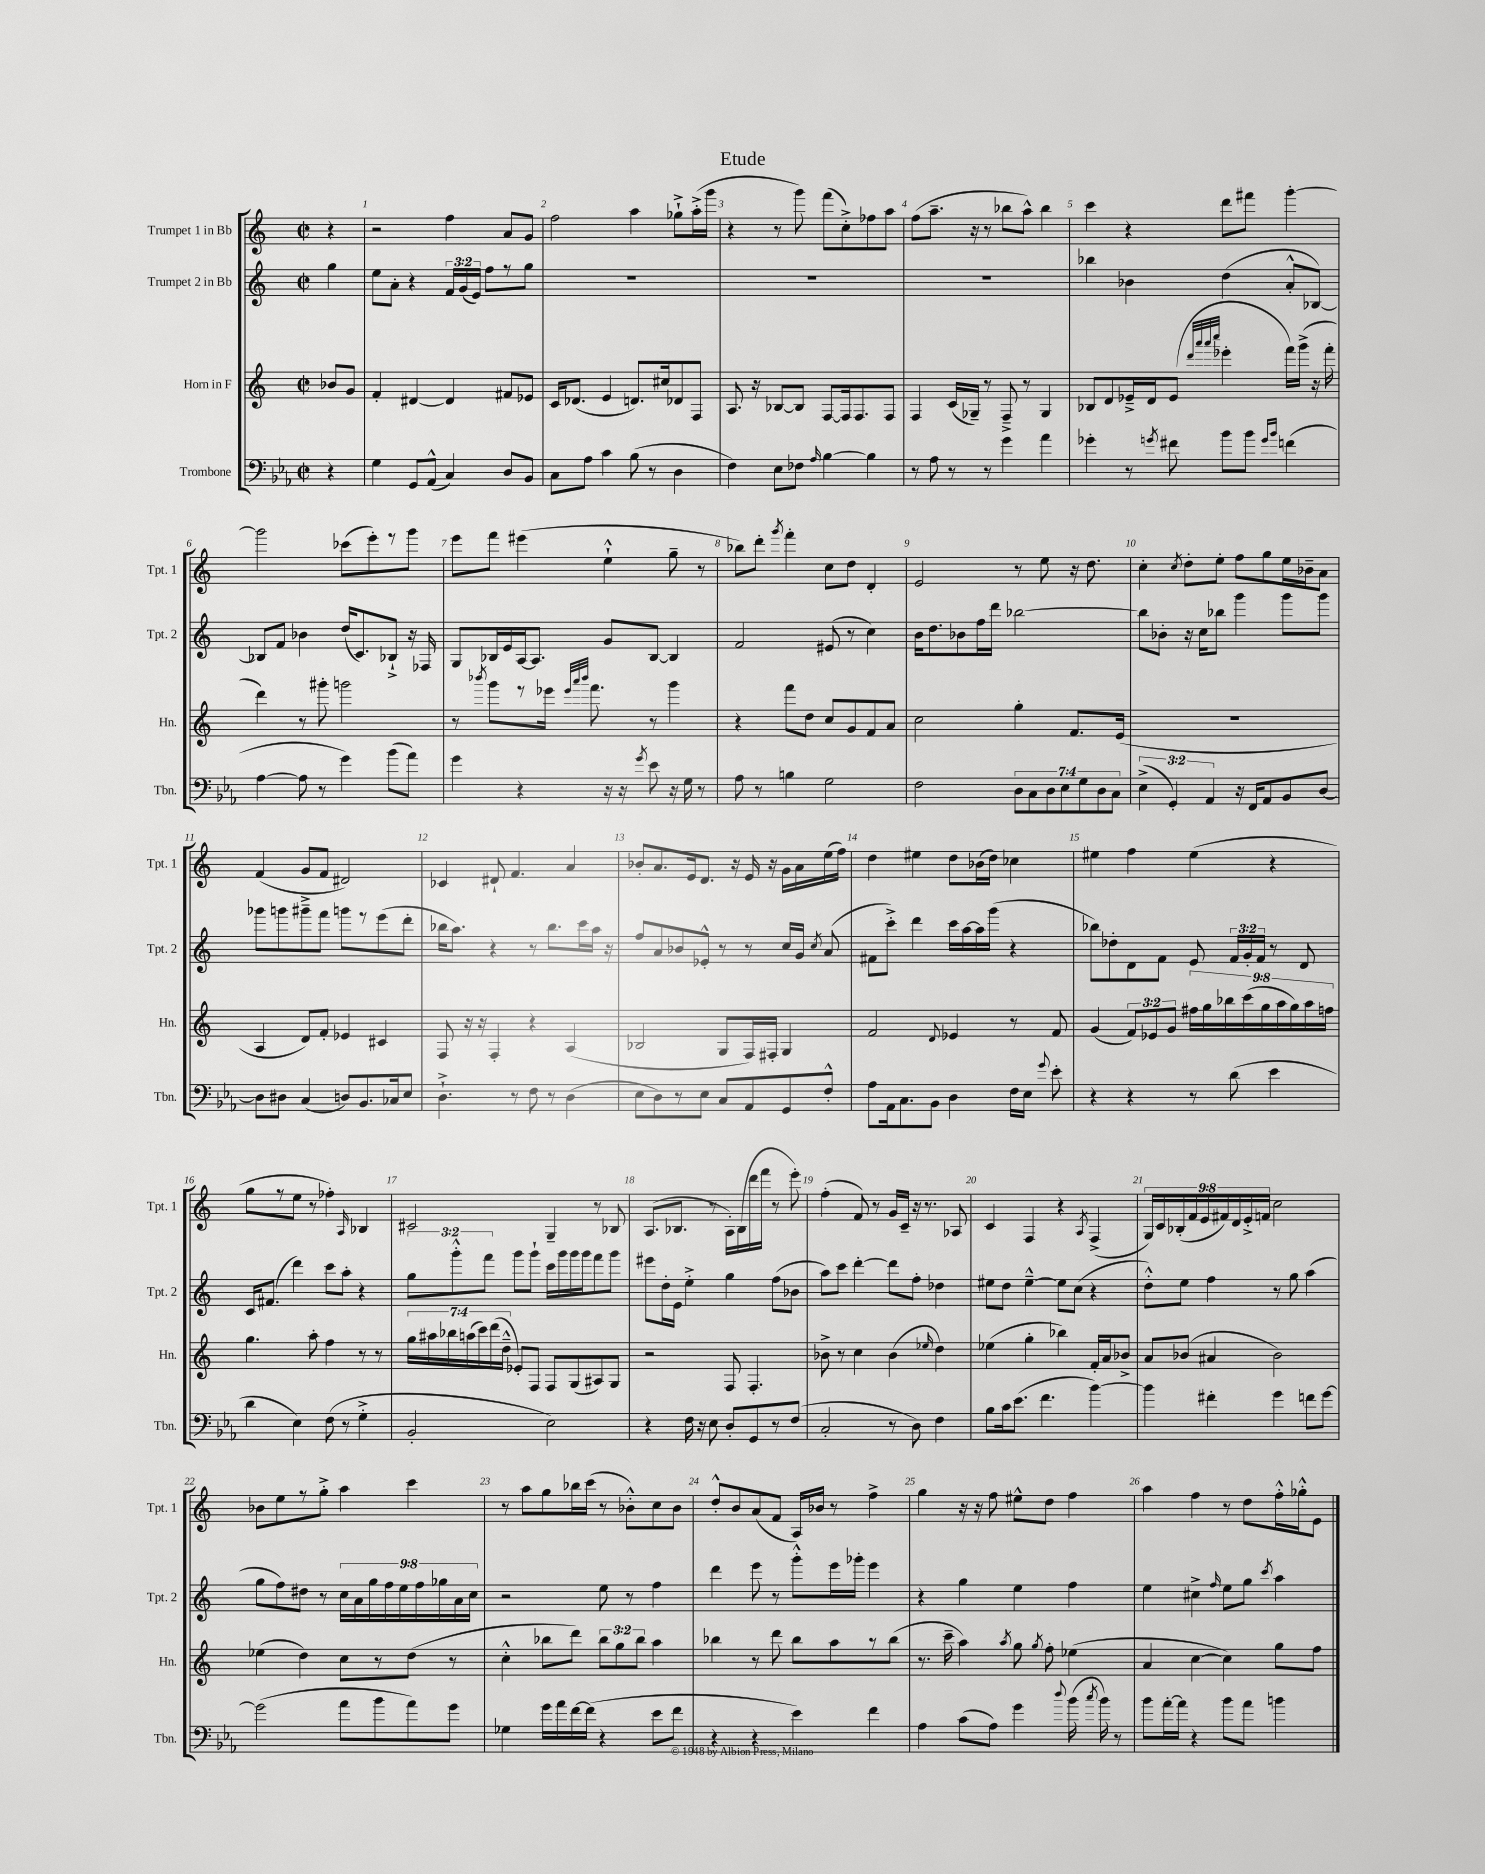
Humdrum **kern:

**kern	**kern	**kern	**kern
*staff4	*staff3	*staff2	*staff1
*clefF4	*clefG2	*clefG2	*clefG2
*k[b-e-a-]	*k[]	*k[]	*k[]
*M2/2	*M2/2	*M2/2	*M2/2
*met(c|)	*met(c|)	*met(c|)	*met(c|)
4r	8b-/L	4gg\	4r
.	8g/J	.	.
=	=	=	=
4G\	4f'/	8ee\L	2r
.	.	8a'\J	.
8GG/L	[4d#/	4r	.
(8AA-^^/J	.	.	.
4C/)	4d#/]	24f/LL	4ff\
.	.	(24g/	.
.	.	24e/JJ)	.
.	.	8ff\L	.
8D/L	8f#/L	8r	8a/L
8BB-/J	8e-/J	8gg\J	8g/J
=	=	=	=
8C\L	16c/LK	1r	2ff\
.	(8.d-/J	.	.
8A-\J	.	.	.
4c\	4e/	.	.
(8B-\	8.d/L)	.	4aa\
8r	.	.	.
.	16cc#/k	.	.
4D\	8d-/	.	8gg-`^\L
.	8F/J	.	(16aa'^\L
.	.	.	16ggg\JJ
=	=	=	=
4F\)	8.A/	1r	4r
.	16r	.	.
8E-\L	[8B-/L	.	8r
8F-\J	8B-/]J	.	8ggg\)
16qqA-/	.	.	.
[4B-\	[8F/L	.	(8fff\L
.	16F/]k	.	8cc'^\)
.	8.F/	.	.
4B-\]	.	.	8ff-\
.	8F/J	.	8aa\J
=	=	=	=
8r	4F/	1r	(8ff\L
8A-\	.	.	8.aa~\J
8r	(16c/LL	.	.
.	16G-~/JJ)	.	16r
8r	8r	.	8r
4g\	8F~^/	.	8bb-\L
.	8r	.	8aa^^\J)
4a-\	4G-/	.	4bb-\
=	=	=	=
4g-'\	8B-/L	4bb-\	4ccc\
.	8d/	.	.
8r	16e-~^/L	4b-\	4r
.	16d/J	.	.
8qg/	.	.	.
8f#\	(8e-/J	.	.
.	32qqddd/LLL	.	.
.	32qqaaa/	.	.
.	32qqaaa/	.	.
.	32qqcccc/JJJ	.	.
8b-\L	4eee-'\	(4dd\	8ddd\L
8b-\J	.	.	8fff#\J
16qqg/LL	.	.	.
16qqb-/JJ	.	.	.
(4f\	16fff\LL)	8a'^^/L	[4ggg'\
.	(16ggg^\JJ	.	.
.	16r	[8B-/J)	.
.	16fff'\	.	.
=	=	=	=
[4A-\	4ddd\)	8B-/]L	2ggg\]
.	.	8f/J	.
8A-\]	8r	4b-\	.
8r	8ggg#'\	.	.
4g\)	2ggg\	(16dd/LK	(8ccc-\L
.	.	8.c/)	.
.	.	.	8eee'\)
(8b-\L	.	8B-`^/J	8r
8a-\J)	.	16r	8ggg\J
.	.	16F-/	.
=	=	=	=
4g\	8r	8G/L	8eee\L
.	8qbbb-/	.	.
.	8ggg\L	16B-/L	8fff\J
.	.	16e/	.
4r	8r	[16A/J	(4eee#\
.	.	8.A/]J	.
.	16eee-\Jk	.	.
.	32qqeee-/LLL	.	.
.	32qqaaa/	.	.
.	32qqbbb-/JJJ	.	.
.	8.fff\	.	.
16r	.	8g/L	4ee`^^\
16r	.	.	.
8qg/	.	.	.
8e-\	8r	[8B-/J	.
16r	4ggg\	4B-/]	8gg~\
16G\	.	.	.
8r	.	.	8r
=	=	=	=
8A-\	4r	2f/	8bb-\L)
8r	.	.	8ddd'\J
.	.	.	8qggg/
4B\	8fff\L	.	4fff'\
.	8dd\J	.	.
2G\	8cc/L	(8e#/	8cc\L
.	8g/	8r	8dd\J
.	8f/	4cc\)	4d'/
.	8a/J	.	.
=	=	=	=
2F\	2cc\	16b\LK	2e/
.	.	8.dd\	.
.	.	8b-\	.
.	.	16ff\L	.
.	.	16ddd\JJ	.
14D\L	4gg'\	[2bb-\	8r
14C\	.	.	.
.	.	.	8ee\
14D\	.	.	.
14E-\	.	.	.
.	8.f/L	.	16r
14G\	.	.	.
.	.	.	8.dd\
14D\	.	.	.
14C\J	.	.	.
.	(16e/Jk	.	.
=	=	=	=
(6E-^\	1r	8bb-\]L	4cc'\
.	.	8b-'\J	.
6GG'/)	.	.	.
.	.	.	8qcc/
.	.	16r	8dd'\L
.	.	16cc\LK	.
6AA-/	.	.	.
.	.	8bb-\J	8ee'\J
16r	.	4ggg\	8ff\L
16FF/LK	.	.	.
8AA-/	.	.	8gg\
8BB-/	.	8ggg\L	16ee\L
.	.	.	16b-~\J
[8D/J	.	8ggg\J	8a\J
=	=	=	=
8D\]L	4A/	8ggg-\L	(4f/
8D#\J	.	8ggg\	.
(4C/	8d/L)	8ggg#~^\	8g/L
.	8f'/J	8fff\J	8f/J
8D/L)	4e-/	8ggg\L	2d#/)
8.BB-/	.	8r	.
.	4c#/	(8eee\	.
16C-/k	.	.	.
8E-/J	.	8ddd'\J	.
=	=	=	=
4.D`^\	8F/	16bb-\LK	4c-/
.	.	8.aa\J)	.
.	16r	.	.
.	16r	.	.
.	4F'/	4r	8d#`/
8r	.	.	4.f/
8F\	4r	8r	.
8r	.	8.bb-\L	.
(4D\	(4A/	.	4a/
.	.	16ccc\L	.
.	.	16aa\JJ	.
.	.	16r	.
=	=	=	=
8E-\L	2B-/	8ff/L	8b-'/L
8D\)	.	8a/	8.a/
8r	.	8b-/	.
.	.	.	16e/k
8E-\J	.	8e-'^^/J	8.d/J
8C/L	8G/L	8r	.
.	.	.	16r
8AA-/	16F/L)	8r	16e/
.	16F#'/JJ	.	16r
8GG/	4G/	16cc/LL	16g\LL
.	.	16g/JJ	16a\
.	.	8qcc/	.
8F'^^/J	.	(8a/	(16ee\
.	.	.	16ff\JJ)
=	=	=	=
8A-\L	2f/	8f#\L	4dd\
16AA-\k	.	8ccc'^\J)	.
8.C\	.	.	.
.	.	4ddd\	4ee#\
8BB-\J	.	.	.
.	8qqd/	.	.
4D\	4e-/	16ccc\LL	8dd\L
.	.	[16aa\	.
.	.	16aa\]	(16b-\L
.	.	(16ggg\JJ	16dd\JJ)
16F\LL	8r	4r	4cc-\
16E-\JJ	.	.	.
8qqg/	.	.	.
8e-'\	8f/	.	.
=	=	=	=
4r	(4g/	8bb-\L)	4ee#\
.	.	8dd-'\	.
4r	12f/L)	8d\	4ff\
.	12e-/	.	.
.	.	8f\J	.
.	12g/J	.	.
8r	18ff#\LL	8e/	(4ee#\
.	18gg\	.	.
.	18bb-\	.	.
(8d\	.	24f/LL	.
.	(18ccc\	24g'/	.
.	.	24f/JJ	.
.	18gg\	.	.
4e-\	.	8r	4r
.	18aa\	.	.
.	18gg\)	.	.
.	.	8d/	.
.	18aa\	.	.
.	18ff\JJ	.	.
=	=	=	=
4d\	4.gg\	16c/LK	8gg\L
.	.	(8.f#/J	.
.	.	.	8r
4E-\)	.	4ddd\)	8ee\J
.	8aa'\	.	8r
(8F\	4ff\	8ccc\L	4ff-'\)
8r	.	8aa'\J	.
.	.	.	16qqA/
4G'^\	8r	4r	4B-/
.	8r	.	.
=	=	=	=
2BB-'/	28gg\LL	12gg\L	2c#/
.	28aa#\	.	.
.	28bb-\	.	.
.	.	12ggg'^^\	.
.	(28aa\	.	.
.	28ccc\)	.	.
.	.	12fff\J	.
.	(28ddd\	.	.
.	28dd~^^\JJ	.	.
.	8e-'/L)	8ggg\L	.
.	8F/J	8ggg`\J	.
2E-\)	8F/L	16ccc\LL	4G~/
.	.	16ggg\	.
.	(8G/	16ggg\	.
.	.	16ggg\J	.
.	8A#/)	8fff\	8r
.	8G/J	8ggg\J	8B-/
=	=	=	=
4r	2r	8eee#\L	(8.A/L
.	.	16dd'\L	.
.	.	16e\JJ	8.B-/J
16F\	.	4ee'^\	.
16r	.	.	.
8E-\	.	.	8r
8D'/L	8F/	4gg\	16A'\LL)
.	.	.	(16B-\
8GG/	4.F'/	.	16ddd\
.	.	.	16fff\JJ
8r	.	(8ff\L	8r
(8F/J	.	8b-\J	8eee'\)
=	=	=	=
2C'/	8b-^\	8aa\L)	(4ff'\
.	8r	8ccc\J	.
.	4cc\	[4ddd'\	8f/)
.	.	.	8r
8r	(4b-\	8ddd\]L	16g/LL
.	.	.	16c~/JJ
8D\)	.	8ff'\J	16r
.	.	.	8.r
.	16qqee-/	.	.
4F\	4dd\)	4dd-\	.
.	.	.	8A-/
=	=	=	=
8B-\L	(4ee-\	8ee#\L	4c/
16c\k	.	8dd\J	.
(8.e-\J	.	.	.
.	4gg'\	[4ee#~^^\	4F/
4.f\	.	.	.
.	4bb-\)	8ee#\]L	4r
.	.	(8cc\J	.
.	.	.	8qA/
[4b-\)	16f'/LL	4r	(4F^/
.	16a/J	.	.
.	8b-^/J	.	.
=	=	=	=
4b-\]	8a/L	8dd'^^\L)	18G/LL)
.	.	.	18c/
.	.	.	(18B-'/
.	(8b-/J	8ee\J	.
.	.	.	18f/
.	.	.	18e/
4f#'\	4a#/	4ff\	.
.	.	.	18f#/)
.	.	.	18d/
.	.	.	18e'^/
.	.	.	18f/JJ
4g\	2b-\)	8r	2cc\
.	.	8gg\	.
8f\L	.	(4aa\	.
[8g\J	.	.	.
=	=	=	=
(2g\]	(4ee-\	8gg\L	8b-\L
.	.	8ff\)	8ee\
.	4dd\)	8dd#\J	8r
.	.	8r	8gg'^\J
8a-\L	8cc\L	18cc\LL	4aa\
.	.	18a\	.
.	.	18gg\	.
8b-\	8r	.	.
.	.	18ff\	.
.	.	18ee\	.
8a-\)	(8dd\J	.	4ccc\
.	.	18ff\	.
.	.	18gg-\	.
8g\J	8r	.	.
.	.	18a\	.
.	.	18cc\JJ	.
=	=	=	=
4G-\	4cc'^^\	2r	8r
.	.	.	8aa\L
16g\LL	8bb-\L	.	8gg\
16a-\	.	.	.
[16f\	8ddd\J)	.	16bb-\L
(16f\]JJ	.	.	(16ccc\JJ
4r	12bb-\L	8ee\	8r
.	12gg\	.	.
.	.	8r	8b-'^^\L)
.	12bb-\J	.	.
8e-\L	4aa\	4ff\	8cc\
8f\J	.	.	8b-\J
=	=	=	=
4r	4bb-\	4ddd\	8dd'^^/L
.	.	.	8b/
4r	8r	8eee\	(8a/
.	8ddd\	8r	8f/J
4e-\)	8bb-\L	8ggg'^^\L	16A/LL)
.	.	.	16b-/JJ
.	8aa\	16eee\L	8r
.	.	16ggg-'\JJ	.
4f\	8r	4eee\	4ff^\
.	(8bb-\J	.	.
=	=	=	=
4A-\	8.r	4r	4gg\
.	16ccc~\	.	.
(8c\L	4aa\)	4gg\	16r
.	.	.	16r
8A-\J)	.	.	8ff\
.	8qaa/	.	.
4g\	8gg\	4ee\	8ee#^^\L
.	8qgg/	.	.
.	8ff'\	.	8dd\J
8qqdd/	.	.	.
(16b-\	(4ee-\	4ff\	4ff\
8qcc/	.	.	.
16b-\)	.	.	.
8r	.	.	.
=	=	=	=
8b-\L	4a/	4ee\	4aa\
[16a-'\L	.	.	.
16a-\]JJ	.	.	.
4r	[4cc\	4cc#^\	4ff\
.	.	16qqff/	.
8b-\L	4cc\])	8ee\L	8r
8a-\J	.	8gg\J	8dd\L
.	.	8qccc/	.
4b\	8gg\L	4aa\	16ff'^^\L
.	.	.	16gg-'^^\J
.	8ff\J	.	8e\J
==	==	==	==
*-	*-	*-	*-
